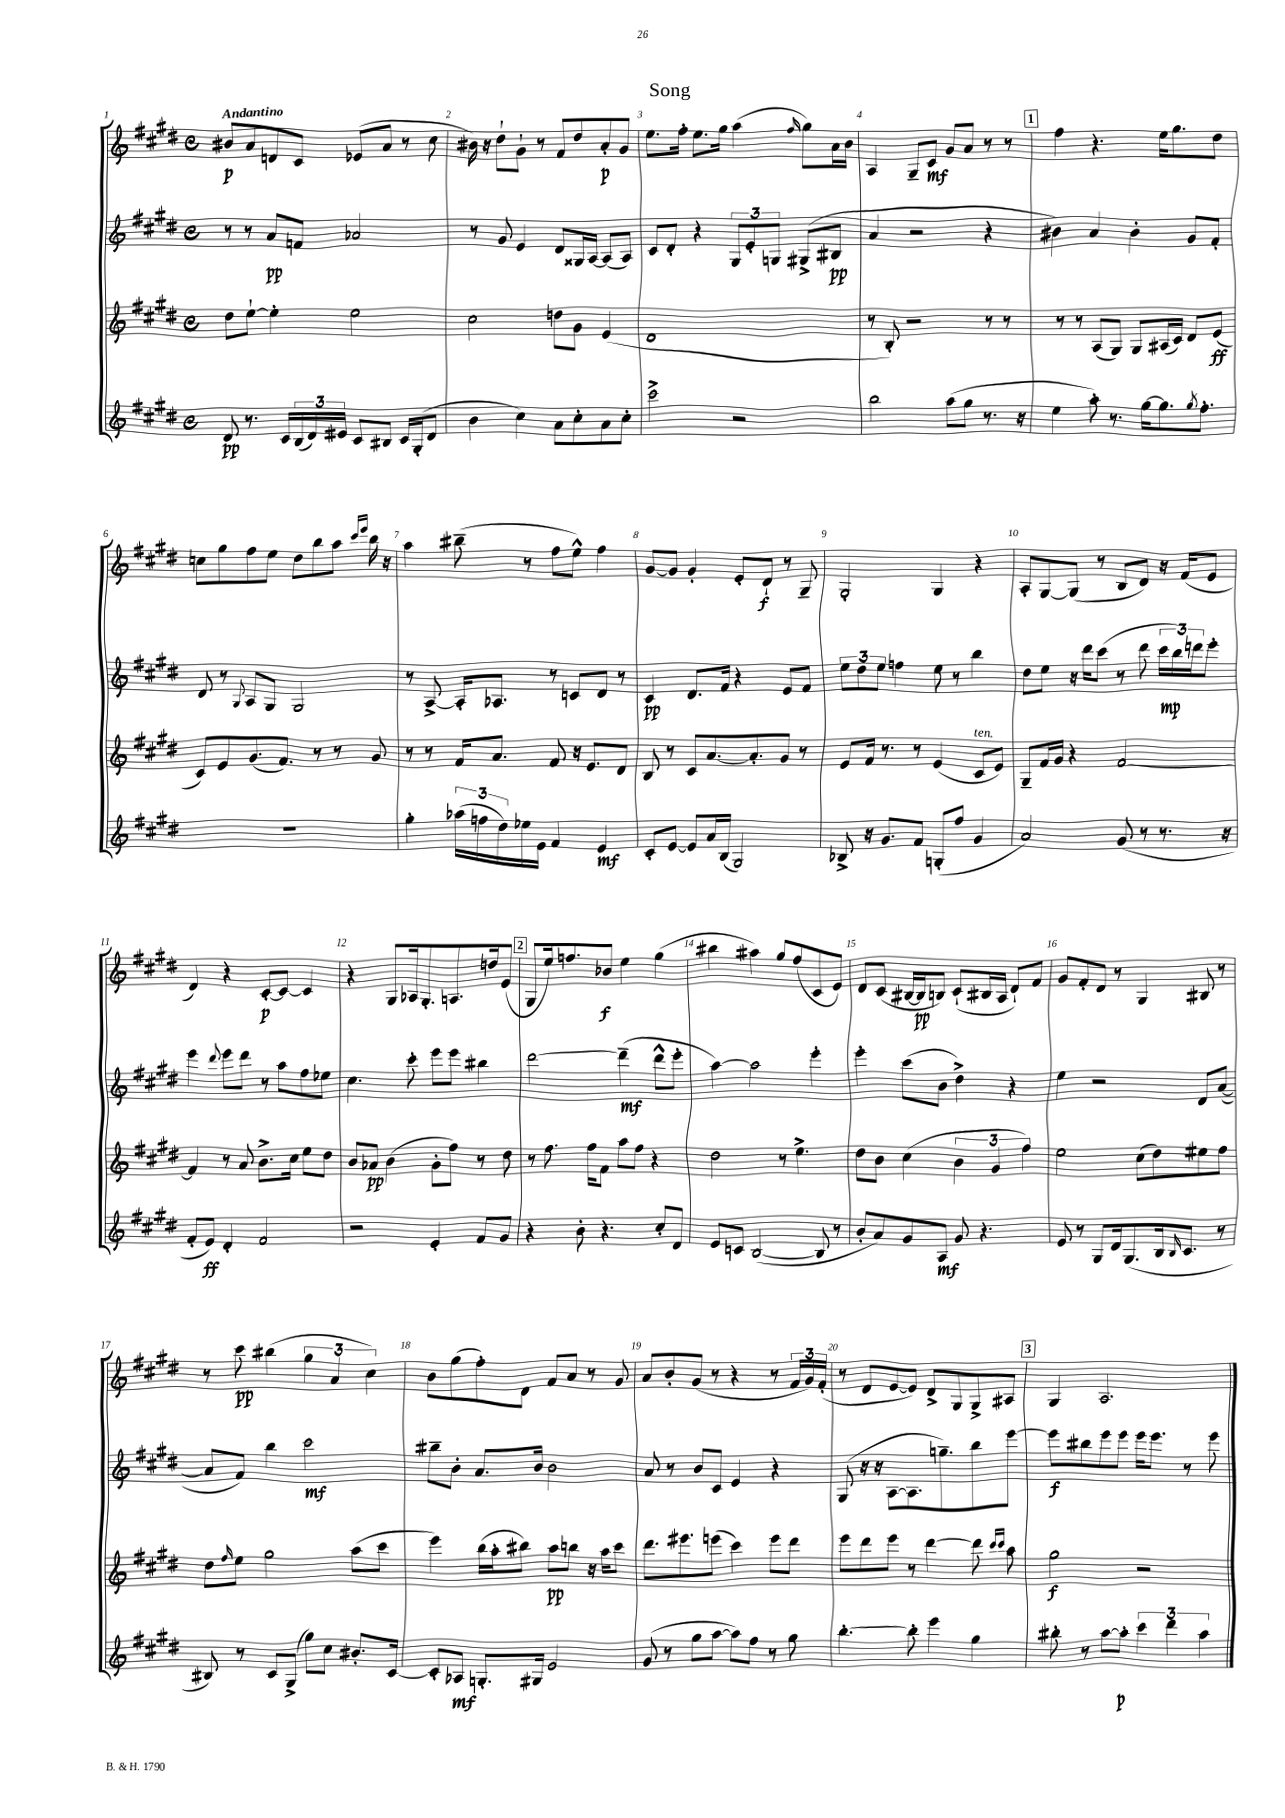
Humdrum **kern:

**kern	**kern	**kern	**kern
*staff4	*staff3	*staff2	*staff1
*clefG2	*clefG2	*clefG2	*clefG2
*k[f#c#g#d#]	*k[f#c#g#d#]	*k[f#c#g#d#]	*k[f#c#g#d#]
*M4/4	*M4/4	*M4/4	*M4/4
*met(c)	*met(c)	*met(c)	*met(c)
8d#	8dd#	8r	8b#
8.r	[8ee`	8r	8a
.	4ee']	8a	8d
16c#	.	.	.
(24B	.	8f	8c#
24d#)	.	.	.
24e#	.	.	.
8c#	2ee	2a-	(8e-
8B#	.	.	8a
16c#	.	.	8r
(16G#'	.	.	.
8d#	.	.	8cc#
=	=	=	=
4b	2cc#	8r	16b#)
.	.	.	16r
.	.	8g#	8dd#`
4cc#)	.	4e	8g#`
.	.	.	8r
8a	8dd	8d#	8f#
8cc#'	8g#	16G##	8dd#
.	.	[16A	.
8a	(4e	(8A]	8a'
8cc#'	.	8A)	8g#
=	=	=	=
2ccc#^	1d#	8c#	8.ee
.	.	8d#'	.
.	.	.	16ff#'
.	.	4r	8.ee
.	.	.	16gg#
2r	.	12G#	(4aa
.	.	12e'	.
.	.	12G	.
.	.	.	16qqff#
.	.	(8G#^	8gg#)
.	.	8B#	16a
.	.	.	16b
=	=	=	=
2bb	8r	4a	4A
.	8B')	.	.
.	2r	2r	8G#~
.	.	.	8c#
(8aa	.	.	8g#
8gg#	.	.	8a
8.r	8r	4r	8r
.	8r	.	8r
16r	.	.	.
=	=	=	=
4ee	8r	4b#)	4ff#
.	8r	.	.
8aa')	(8A	4a	4.r
8.r	8G#)	.	.
.	8G#	4b#'	.
[16gg#	.	.	.
8.gg#]	(16A#	.	16ee
.	16c#)	.	8.gg#
.	8d#	8g#	.
8qgg#	.	.	.
8.ff#'	.	.	.
.	(8e	8f#'	8dd#
=	=	=	=
1r	8c#)	8d#	8cc
.	8e	8r	8gg#
.	.	8qqG#	.
.	(8.g#	8A	8ff#
.	.	8G#	8ee
.	8.f#)	.	.
.	.	2G#	8dd#
.	8r	.	8bb
.	8r	.	8aa
.	.	.	16qqccc#
.	.	.	16qqeee
.	8g#	.	16bb
.	.	.	16r
=	=	=	=
4gg#'	8r	8r	4aa
.	8r	[8A^	.
(24aa-	16f#	16A']	(8bb#~
24ff	.	.	.
.	8.a	8.A-	.
24dd#)	.	.	.
16ee-	.	.	8r
16e	.	.	.
4f#	8f#	8r	8ff#
.	16r	8c	8ee^^)
.	8.e	.	.
4e	.	8d#	4ff#
.	8d#	8r	.
=	=	=	=
8c#'	8B	4c#	[8g#
[8e	8r	.	8g#]
8e]	8c#	8.d#	4g#'
16a	[8.a	.	.
(16B	.	16f#	.
2G#)	.	4r	8e'
.	8.a']	.	.
.	.	.	8d#`
.	8g#	8e	8r
.	8r	8f#	8G#~
=	=	=	=
8B-^	8e	12ee	2G#'
.	.	12dd#	.
16r	16f#	.	.
.	.	12ee	.
8.g#	8.r	.	.
.	.	4ff	.
8f#	8r	.	.
(8G'	(4e	8ee	4G#
8ff#	.	8r	.
4g#	8c#	4bb	4r
.	8e)	.	.
=	=	=	=
2a)	8G#~	8dd#	8A'
.	16f#	8ee	[8G#
.	16g#	.	.
.	4r	16r	(8G#]
.	.	16ddd#	.
.	.	(8ccc#	8r
(8g#	[2f#	8r	8B
8r	.	8ddd#	8d#)
8.r	.	24ccc#	16r
.	.	24bb)	.
.	.	.	(16f#
.	.	24ddd	.
.	.	8eee'	8e
16r	.	.	.
=	=	=	=
8f#'	4f#]	4eee	4d#)
8e)	.	.	.
.	.	8qqddd#	.
4d#'	8r	8eee	4r
.	8a	8ddd#	.
2f#	8.b^	8r	[8c#'
.	.	8aa	8c#_
.	16cc#	.	.
.	8ee	8ff#	4c#]
.	8dd#	8ee-	.
=	=	=	=
2r	8b	4.cc#	4r
.	8a-	.	.
.	(4b	.	8G#
.	.	8ccc#'	16A-
.	.	.	8.G#'
4e'	8g#'	8eee	.
.	8ff#)	8eee	8.A
8f#	8r	4bb#	.
.	.	.	16dd
8g#	8dd#	.	(8e
=	=	=	=
4r	8r	[2ddd#	8G#
.	8.ff#	.	16ee)
.	.	.	8.ff
8b'	.	.	.
.	16ff#	.	.
4.r	8f#	.	8b-
.	8aa	(4ddd#~]	4ee
.	8ff#	.	.
8cc#'	4r	8ddd#^^	(4gg#
8d#	.	8eee'	.
=	=	=	=
8e	2dd#	[4aa)	4bb#
8c	.	.	.
([2B	.	2aa]	4aa#)
.	8r	.	8gg#
.	4.ee^	.	(8ff#
8B]	.	4eee'	8c#
8r	.	.	8e)
=	=	=	=
8b'	8dd#	4eee'	8d#
8a)	8b	.	(8c#
8g#	(4cc#	(8ccc#	[16B#
.	.	.	16B#]
8A	.	8b	8B)
8g#	6b	4dd#^)	(8c#`
4.r	.	.	16B#
.	6g#	.	.
.	.	.	16A
.	.	4r	8d#`)
.	6ff#)	.	.
.	.	.	8f#
=	=	=	=
8e	2ee	4ee	8g#
8r	.	.	8f#'
8G#	.	2r	8d#
16d#	.	.	8r
(8.G#	.	.	.
.	(8cc#	.	4G#
16B	8dd#)	.	.
16qqB	.	.	.
8.c#	.	.	.
.	8ee#	8d#	8B#
8r	8ff#	([8a	8r
=	=	=	=
8B#)	8dd#	8a]	8r
.	16qqff#	.	.
8r	8ee	8f#)	8ccc#
8c#	2gg#	4bb	(4bb#
(8G#^	.	.	.
8gg#)	.	2ccc#	6gg#
8cc#	.	.	.
.	.	.	6a
8.b#'	(8aa	.	.
.	.	.	6cc#)
.	8ccc#	.	.
[16c#	.	.	.
=	=	=	=
8c#']	4eee)	8bb#~	8b
8A-	.	8b'	(8gg#
8.G'	(16bb	8.a	8ff#')
.	16aa'	.	.
.	8bb#)	.	8d#
16G#	.	16b	.
2e	8aa	2b	8f#
.	8bb	.	8a
.	16r	.	8r
.	16aa	.	.
.	8ccc#	.	8g#
=	=	=	=
(8g#	8.ddd#	8a	8a
8r	.	8r	8b'
.	8.eee#	.	.
8gg#	.	8b	(8g#
[8aa	(8eee	8c#	8r
8aa])	4ccc#)	4e	4r
8ff#	.	.	.
8r	8eee	4r	8r
8gg#	8ddd#	.	24f#
.	.	.	24g#)
.	.	.	(24f#'
=	=	=	=
[4.bb'	8eee	(8G#	8r
.	8ddd#	16r	8d#
.	.	16r	.
.	8eee	[8A	[8e
8bb']	8r	8.A]	8e])
4eee	[4ddd#	.	8d#^
.	.	8.gg~)	.
.	.	.	8G#
4gg#	8ddd#]	8bb	8G#^
.	16qqccc#	.	.
.	16qqccc#	.	.
.	8aa	[8eee	8A#
=	=	=	=
8bb#'	2gg#	8eee]	4G#
8r	.	8bb#	.
[8aa	.	8eee	2.A
8aa']	.	8eee	.
6ccc#	2r	16eee	.
.	.	8.eee	.
6ddd#	.	.	.
.	.	8r	.
6aa	.	.	.
.	.	8eee	.
==	==	==	==
*-	*-	*-	*-
